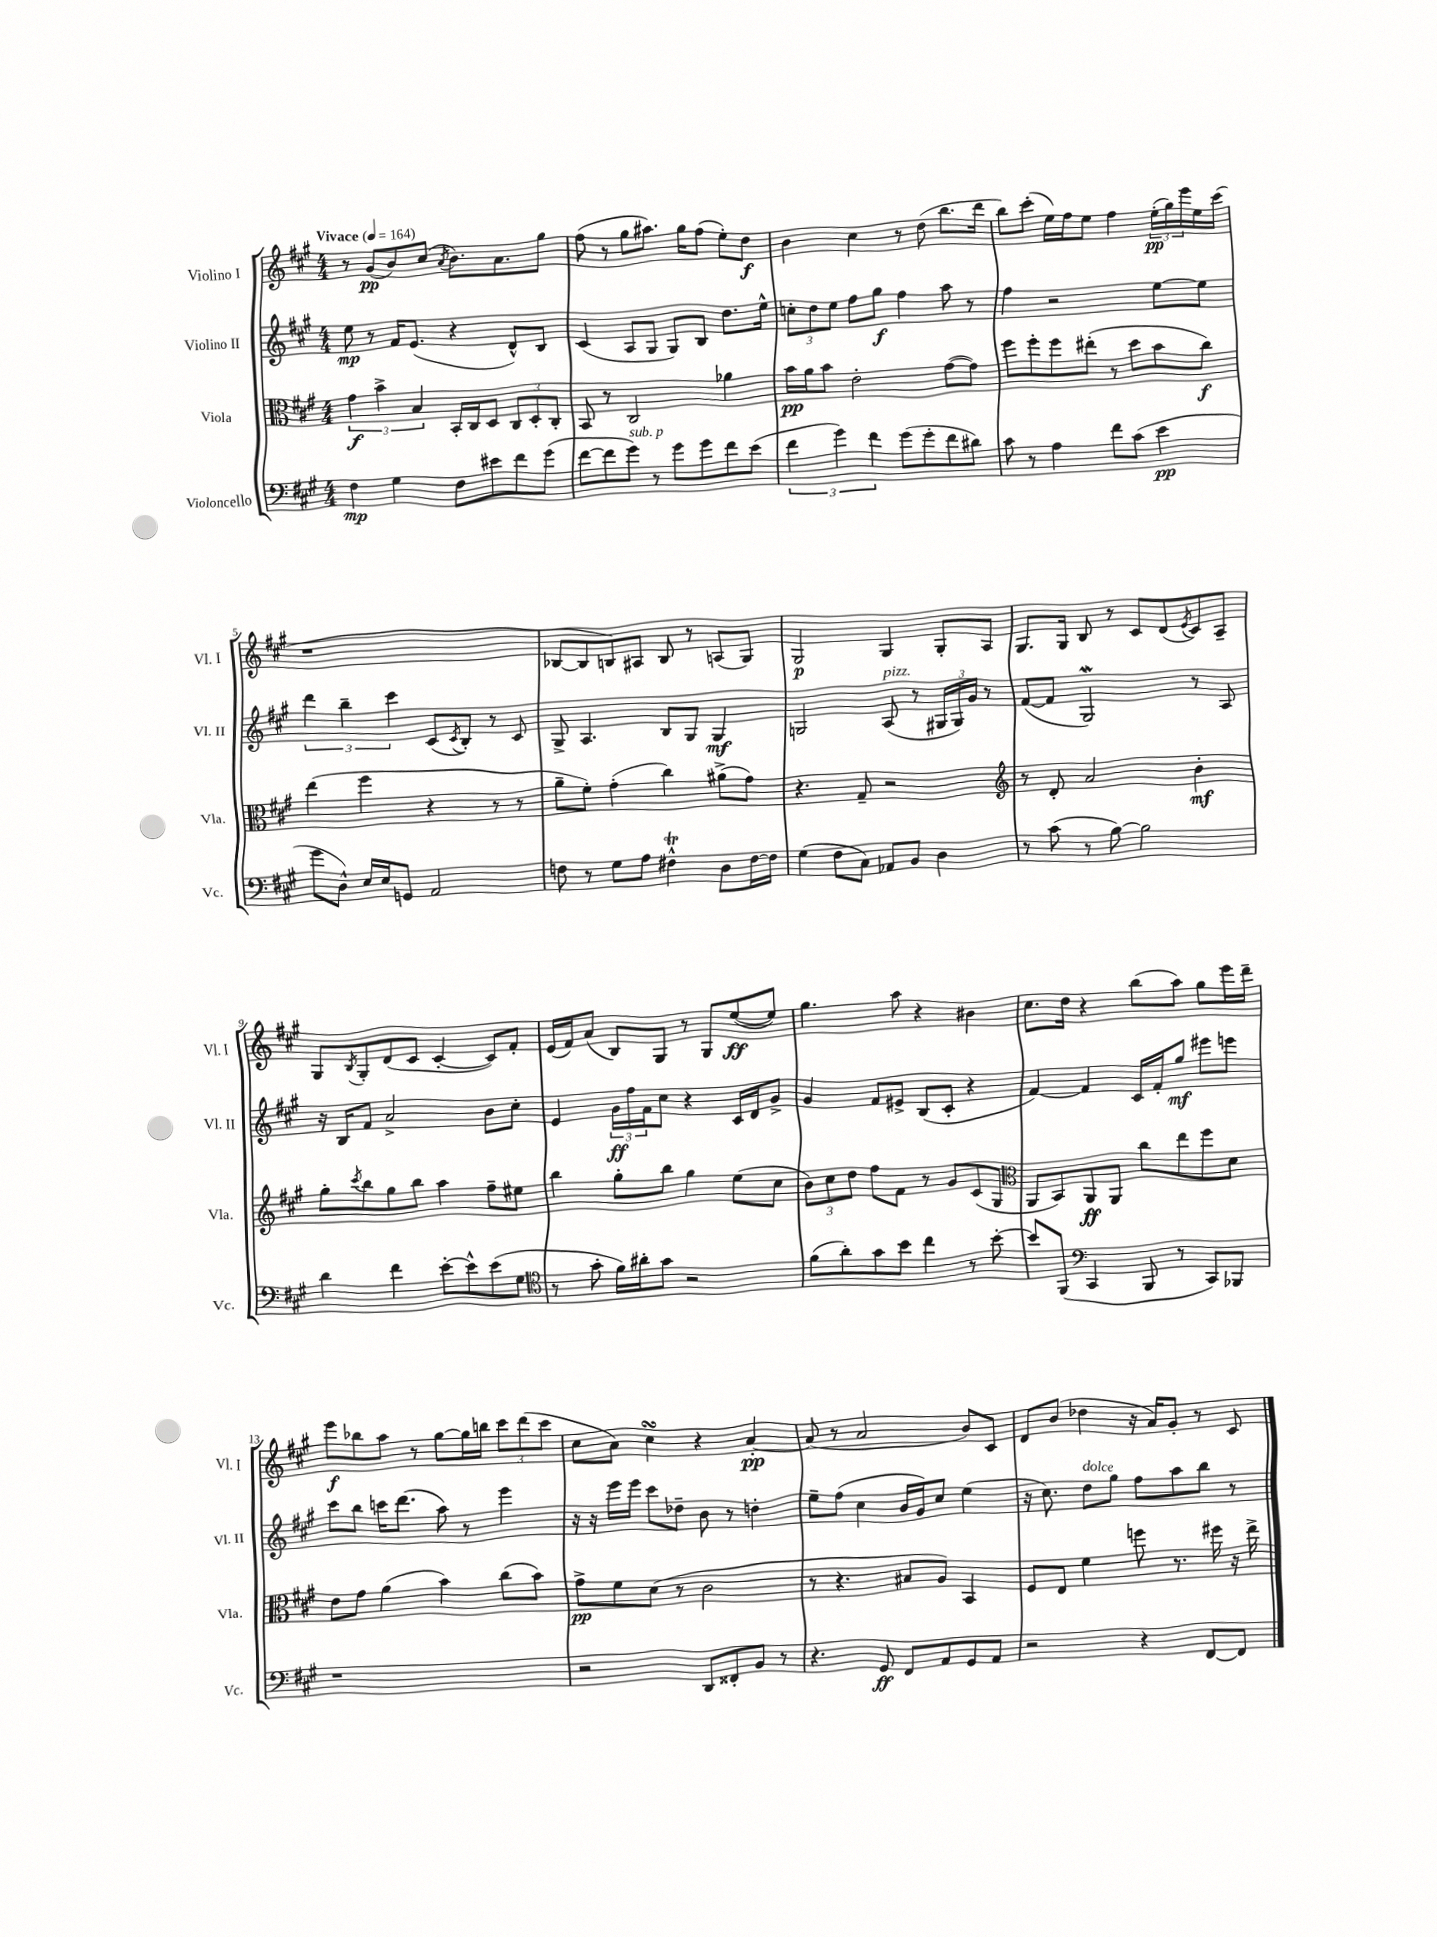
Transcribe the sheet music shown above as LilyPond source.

<<
\new StaffGroup <<
\new Staff = "s0" \with { instrumentName = "Violino I" shortInstrumentName = "Vl. I" } {
    \clef treble \key a \major \numericTimeSignature \time 4/4 \tempo "Vivace" 4 = 164
    r8 gis'8\pp( b'8) cis''8( \acciaccatura { a'8 } b'8.) a'8. gis''8 |
    fis''8( r8 gis''8 ais''8.) gis''16 fis''8( e''8-.) d''8\f |
    b'4 cis''4 r8 d''8( b''8. d'''16 |
    b''8) cis'''8-.( e''16) fis''16 e''8 fis''4 \tuplet 3/2 { e''16-.\pp( gis''16) e'''16 } e''16 cis'''16( |
    r1 |
    bes8~ bes8 b8) ais8 b8 r8 a8( gis8) |
    gis2\p gis4 gis8-. a8 |
    gis8. gis16 b8 r8 cis'8 d'8( \acciaccatura { e'8 } cis'8) a8-- |
    gis8 \acciaccatura { b8 } gis8-. d'8( cis'8 cis'4~-. cis'8) fis'8-. |
    e'16( fis'16) a'8( b8) gis8 r8 gis8 e''8~\ff( e''8) |
    gis''4. a''8 r4 bis'4 |
    cis''8. d''16 r4 b''8( a''8) gis''8 e'''16 d'''16-- |
    e'''8\f bes''8 a''8 r8 gis''8~ gis''16 b''16 \tuplet 3/2 { cis'''8 d'''8( cis'''8 } |
    cis''8 a'8) cis''4\turn r4 a'4~-.\pp |
    a'8( r8 a'2 b'8) cis'8 |
    d'8 b'8( des''4 r16 a'16) gis'8-. r8 cis'8 \bar "|." |
}
\new Staff = "s1" \with { instrumentName = "Violino II" shortInstrumentName = "Vl. II" } {
    \clef treble \key a \major \numericTimeSignature \time 4/4
    e''8\mp r8 fis'16 e'8.( r4 d'8-^) b8 |
    cis'4( a8 gis8 gis8) b8 d''8. e''16-^ |
    \tuplet 3/2 { c''8-. d''8 e''8 } fis''8 gis''8\f fis''4 a''8 r8 |
    fis''4 r2 e''8~ e''8 |
    \tuplet 3/2 { d'''4 b''4-- cis'''4 } cis'8( \acciaccatura { cis'8 } b8-.) r8 cis'8 |
    gis8-> a4. b8 gis8 gis4\mf |
    g2 a8^\markup { \italic "pizz." }( r8 \tuplet 3/2 { gis16 gis16) gis'16 } r8 |
    fis'8~( fis'8 gis2\mordent) r8 a8 |
    r16 b16 fis'8 a'2-> b'8 cis''8-. |
    e'4 \tuplet 3/2 { gis'16\ff fis''16 fis'16 } cis''8 r4 cis'16 d'16 gis'8-> |
    gis'4 fis'8 eis'8-> b8( cis'8-. r4 |
    fis'4~) fis'4 cis'16 fis'16-. gis''8\mf eis'''8 e'''8 |
    cis'''8 b''8 c'''16 d'''8.( a''8) r8 e'''4 |
    r16 r16 e'''16 e'''16 cis'''8 des''8-- b'8 r8 d''4-. |
    e''8-- fis''8( cis''4 b'16 gis'16) cis''8 e''4( |
    r16 cis''8.) d''8^\markup { \italic "dolce" } gis''8 fis''8 a''8 b''8 r8 \bar "|." |
}
\new Staff = "s2" \with { instrumentName = "Viola" shortInstrumentName = "Vla." } {
    \clef alto \key a \major \numericTimeSignature \time 4/4
    \tuplet 3/2 { gis'4\f b'4-> b4 } b,16-. cis16 d8 \tuplet 3/2 { cis8 d8-. cis8-. } |
    b,8 r8 cis2 aes'4 |
    b'16\pp a'16 b'8 e'2-. gis'8~( gis'8) |
    fis''8 fis''8-. fis''8 eis''8-.( r8 d''8 b'8 cis''8\f) |
    e''4( fis''4 r4 r8 r8 |
    a'8-- fis'8-.) gis'4-.( cis''4) ais'8->( gis'8) |
    r4. gis8-- r2 |
    \clef treble r8 d'8-. a'2 b'4-.\mf |
    gis''8-. \acciaccatura { cis'''8 } b''8 gis''8 b''8 a''4 fis''8-- eis''8 |
    b''4 gis''8-. b''8 gis''4 e''8( cis''8 |
    \tuplet 3/2 { b'8) cis''8 d''8 } fis''8 fis'8 r8 gis'8 cis'8( gis8 |
    \clef alto a,8 b,8) a,8\ff a,8 cis''8 e''8 fis''8 d'8 |
    e'8 gis'8 a'4( b'4) cis''8( b'8) |
    gis'8->\pp fis'8 d'8( r8 cis'2 |
    r8 r4. bis8 a8) b,4 |
    fis8 e8 fis'4 f''8 r8. fis''16 r16 e''16-> \bar "|." |
}
\new Staff = "s3" \with { instrumentName = "Violoncello" shortInstrumentName = "Vc." } {
    \clef bass \key a \major \numericTimeSignature \time 4/4
    fis4\mp gis4 fis8 eis'8 fis'8 gis'8( |
    fis'8~ fis'8 gis'8^\markup { \italic "sub. p" }) r8 gis'8 gis'8 fis'8 e'8( |
    \tuplet 3/2 { fis'4 gis'4) fis'4 } gis'8( gis'8-. fis'8 dis'8) |
    cis'8 r8 a4 fis'8 cis'8( e'4\pp |
    gis'8 d8-^) e16 e16 g,8 a,2 |
    f8 r8 gis8 a8 fis4-^\trill d8 fis16~ fis16 |
    gis4( fis8 cis8) aes,8 b,8 d4 |
    r8 cis'8( r8 b8~) b2 |
    d'4 fis'4 e'8~-. e'8-^ e'8( gis8 |
    \clef tenor r8 gis'8-. fis'16) ais'16-. gis'8 r2 |
    fis'8( a'8-.) gis'8 b'8 cis''4 r8 b'8~-. |
    b'8 fis,8( \clef bass cis,4 b,,8 r8 cis,8) bes,,8 |
    r1 |
    r2 d,8 fisis,8-. b,8 r8 |
    r4. gis,8\ff fis,8 a,8 gis,8 a,8 |
    r2 r4 fis,8~ fis,8 \bar "|." |
}
>>
>>
